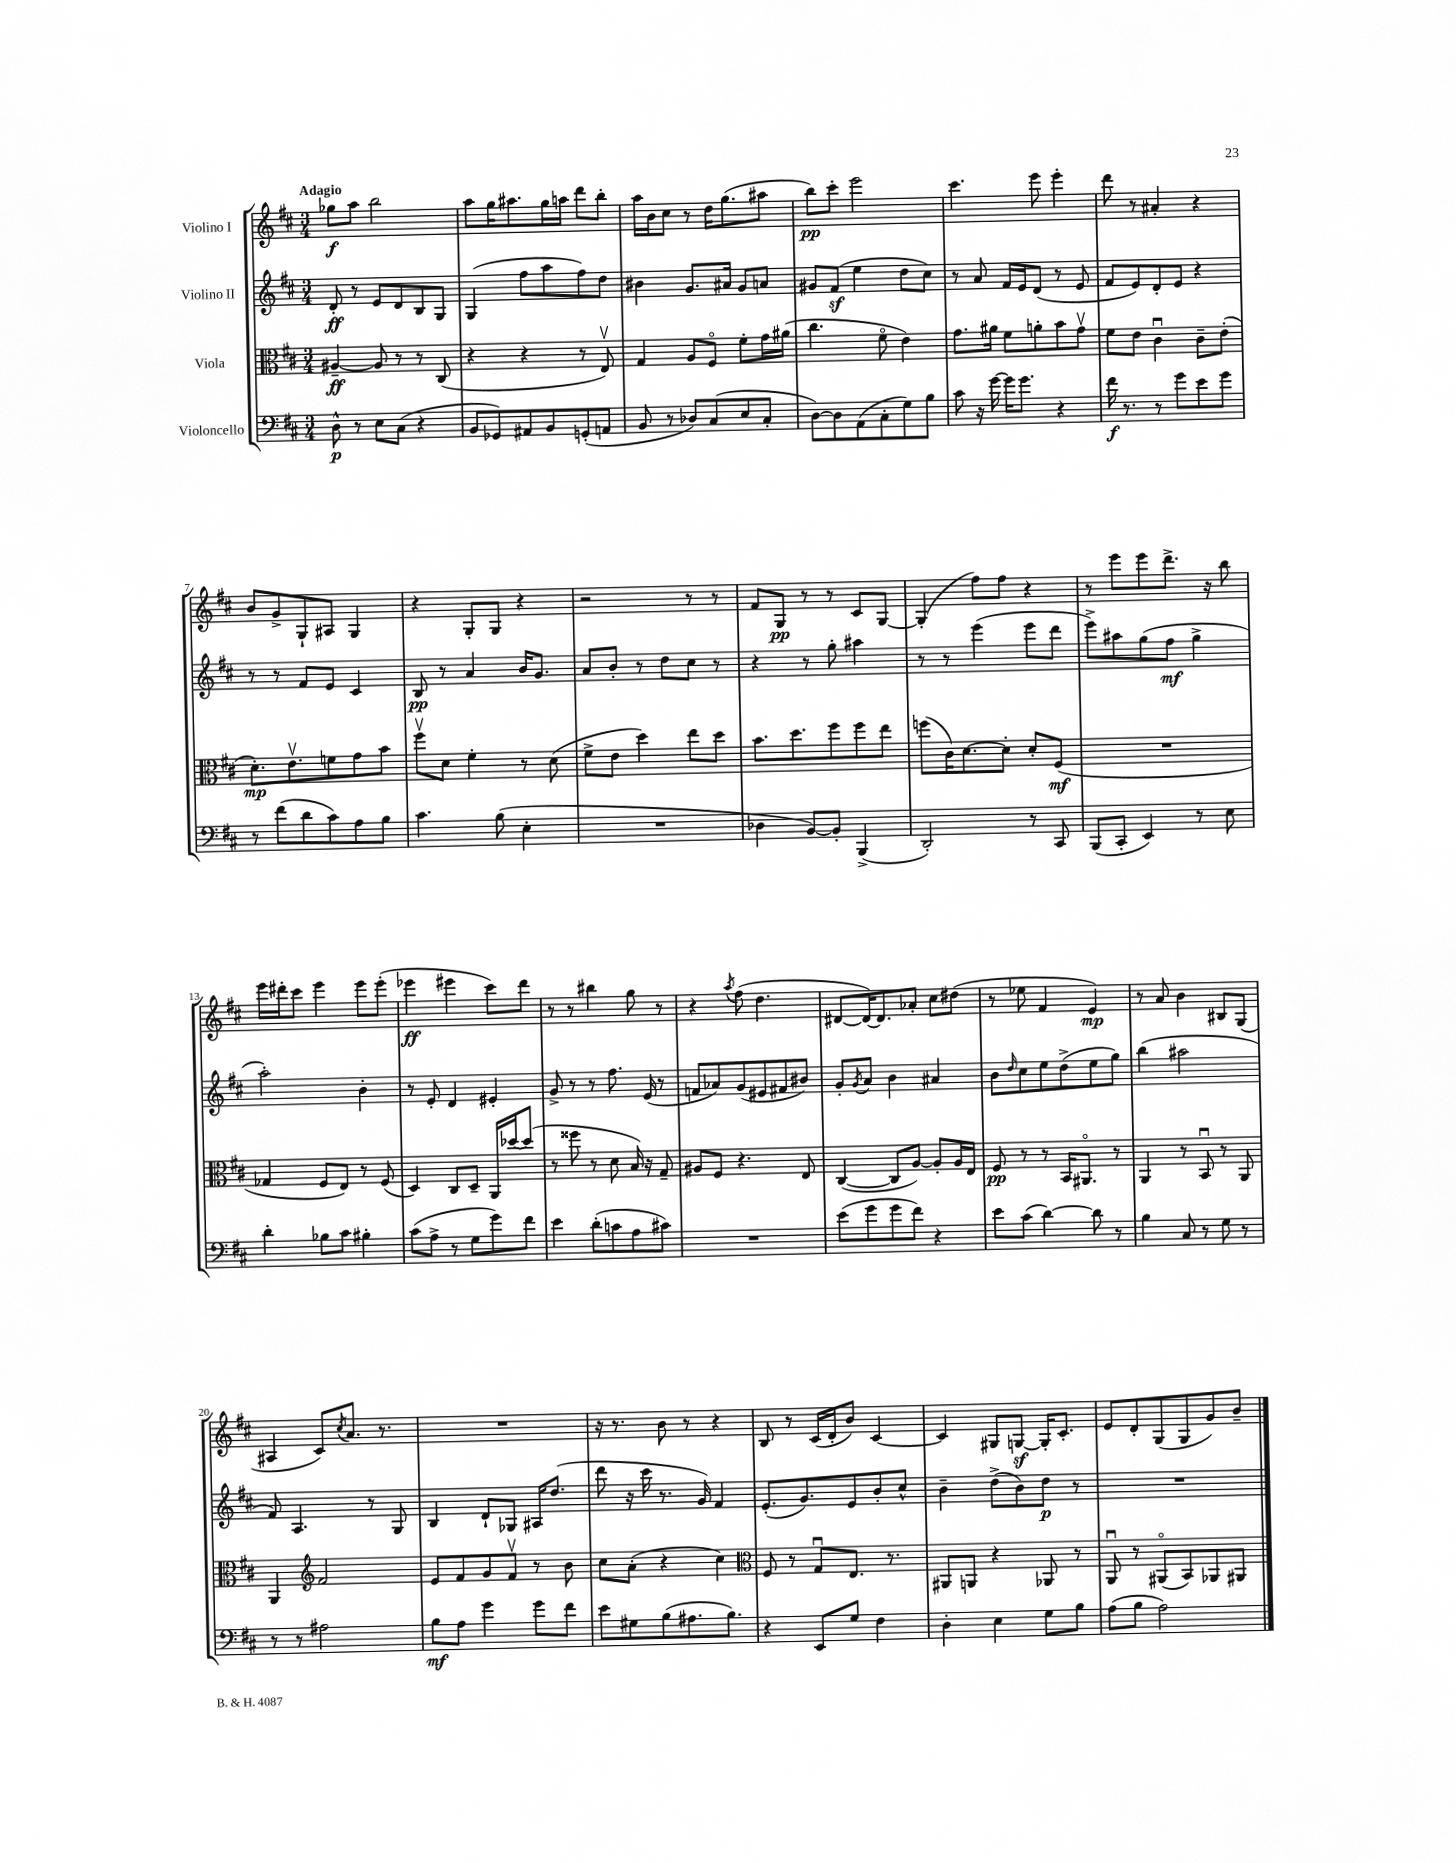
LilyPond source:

<<
\new StaffGroup <<
\new Staff = "s0" \with { instrumentName = "Violino I" } {
    \clef treble \key d \major \numericTimeSignature \time 3/4 \tempo "Adagio"
    ges''8\f a''8 b''2 |
    a''8 g''16 ais''8. g''16 a''16 d'''8 b''8-. |
    a''16 b'16 cis''8 r8 d''16 g''8.( ais''8 |
    b''8\pp) cis'''8-. e'''2 |
    cis'''4. e'''8 e'''4-. |
    d'''8 r8 ais'4-. r4 |
    b'8 g'8-> g8-! ais8 g4 |
    r4 g8-. g8 r4 |
    r2 r8 r8 |
    fis'8 g8\pp r8 r8 cis'8 g8~ |
    g4-.( fis''8) fis''8 r4 |
    r8 e'''8 e'''8 d'''8.-> r16 b''8 |
    e'''16 dis'''16-. cis'''8 e'''4 e'''8 e'''8-.( |
    ees'''4\ff eis'''4 cis'''8) d'''8 |
    r8 r8 bis''4 g''8 r8 |
    r4 \acciaccatura { a''8 } fis''8( d''4. |
    dis'8~ dis'16~) dis'8. aes'8-. cis''8 dis''8( |
    r8 ees''8 fis'4 e'4\mp) |
    r8 a'8 b'4 bis8 g8( |
    ais4 cis'8) \acciaccatura { cis''8 } a'8. r8. |
    R2. |
    r16 r8. b'8 r8 r4 |
    b8 r8 cis'16( d'16-. b'8) cis'4~ |
    cis'4 gis8 g8~\sf g16-. cis'8.-. |
    e'8 d'8-. g8( g8 g'8) b'8-- \bar "|." |
}
\new Staff = "s1" \with { instrumentName = "Violino II" } {
    \clef treble \key d \major \numericTimeSignature \time 3/4
    d'8-.\ff r8 e'8 d'8 b8 g8 |
    g4( fis''8 a''8 fis''8) d''8 |
    bis'4 g'8. ais'16 g'8 a'8 |
    gis'8 fis'8\sf( e''4 d''8 cis''8) |
    r8 a'8 fis'16 e'16 d'8( r8 e'8 |
    fis'8 e'8) d'8-. e'8 r4 |
    r8 r8 fis'8 e'8 cis'4 |
    b8\pp r8 a'4 b'16 g'8. |
    a'8 b'8-. r8 d''8 cis''8 r8 |
    r4 r8 g''8-. ais''4 |
    r8 r8 e'''4( e'''8 d'''8 |
    e'''8->) ais''8 g''8( fis''8\mf g''4-> |
    a''2-.) b'4-. |
    r8 e'8-. d'4 eis'4-. |
    g'8-> r8 r8 fis''8. e'16( r8 |
    f'8 aes'8) g'8( eis'8 fis'8 bis'8) |
    g'8-. \acciaccatura { g'8 } a'8 b'4 ais'4 |
    b'8 \grace { d''16 } cis''8 e''8 d''8->( e''8 g''8) |
    b''4( ais''2 |
    fis'8) a4. r8 g8 |
    b4 d'8-! ges8 ais16 d''8.( |
    d'''8 r16 cis'''16 r8. g'16) fis'4 |
    e'8.-.( g'8.) e'8 b'8-. cis''8-^ |
    b'4-- d''8->( b'8) d''8\p r8 |
    R2. \bar "|." |
}
\new Staff = "s2" \with { instrumentName = "Viola" } {
    \clef alto \key d \major \numericTimeSignature \time 3/4
    ais4~--\ff ais8 r8 r8 cis8( |
    r4 r4 r8 e8\upbow) |
    g4 a8 fis8\flageolet fis'8-. g'16 ais'16( |
    cis''4. fis'8\flageolet e'4) |
    g'8. ais'16 fis'8 a'8-. b'8 g'8\upbow |
    fis'8 e'8 cis'4\downbow cis'8-- e'8-.( |
    d'8.-.\mp) e'8.\upbow f'8 g'8 b'8 |
    fis''8\upbow d'8 fis'4-. r8 d'8( |
    fis'8-> e'8 d''4) e''8 d''8 |
    b'8. d''8. fis''8 fis''8 e''8 |
    f''8( cis'16) d'8.~ d'8-. d'8-. fis8\mf( |
    R2. |
    ges4 fis8 e8) r8 fis8( |
    d4) cis8 d8-- a,16 des''16~ des''8( |
    r8 fisis''8 r8 d'8 b16) r16 g8-- |
    ais8 fis8 r4. e8 |
    cis4~( cis8 a8~) a8-. a16 e16 |
    fis8\pp r8 r8 b,16 ais,8.\flageolet r8 |
    a,4 r8 b,8\downbow r8 a,8 |
    a,4 \clef treble fis'2 |
    e'8 fis'8 g'8 fis'8\upbow r8 b'8 |
    cis''8 a'8-.( r4 cis''4) |
    \clef alto fis8 r8 g8\downbow e8. r8. |
    ais,8 a,8 r4 aes,8 r8 |
    a,8\downbow r8 ais,8\flageolet( b,8) aes,8 ais,8 \bar "|." |
}
\new Staff = "s3" \with { instrumentName = "Violoncello" } {
    \clef bass \key d \major \numericTimeSignature \time 3/4
    d8-^\p r8 e8 cis8( r4 |
    b,8 ges,8) ais,8 b,8 g,8-.( a,8 |
    b,8 r8 des8) cis8( e8 cis8-. |
    d8~) d8 a,8( cis8-. g8) b8 |
    cis'8 r16 g'16~ g'16 g'8. r4 |
    fis'16\f r8. r8 g'8 e'8 g'8 |
    r8 fis'8( d'8 cis'8) a8 b8 |
    cis'4. b8( e4-. |
    R2. |
    des4 b,8~) b,8-. b,,4->( |
    d,2-.) r8 cis,8 |
    b,,8( cis,8-. e,4) r8 e8 |
    d'4-. bes8 cis'8 bis4-. |
    cis'8( a8-> r8 g8 g'8) fis'8 |
    e'4 d'8-.( c'8 a8 cis'8) |
    R2. |
    e'8( g'8 g'8 fis'8) r4 |
    e'8 cis'8( d'4~) d'8 r8 |
    b4 cis8 r8 g8 r8 |
    r8 r8 ais2 |
    b8\mf a8 g'4 g'8 fis'8 |
    e'8 gis8 b8( ais8. b8.) |
    r4 e,8 g8 fis4 |
    d4-. e4 g8 b8 |
    a8( b8 a2) \bar "|." |
}
>>
>>
